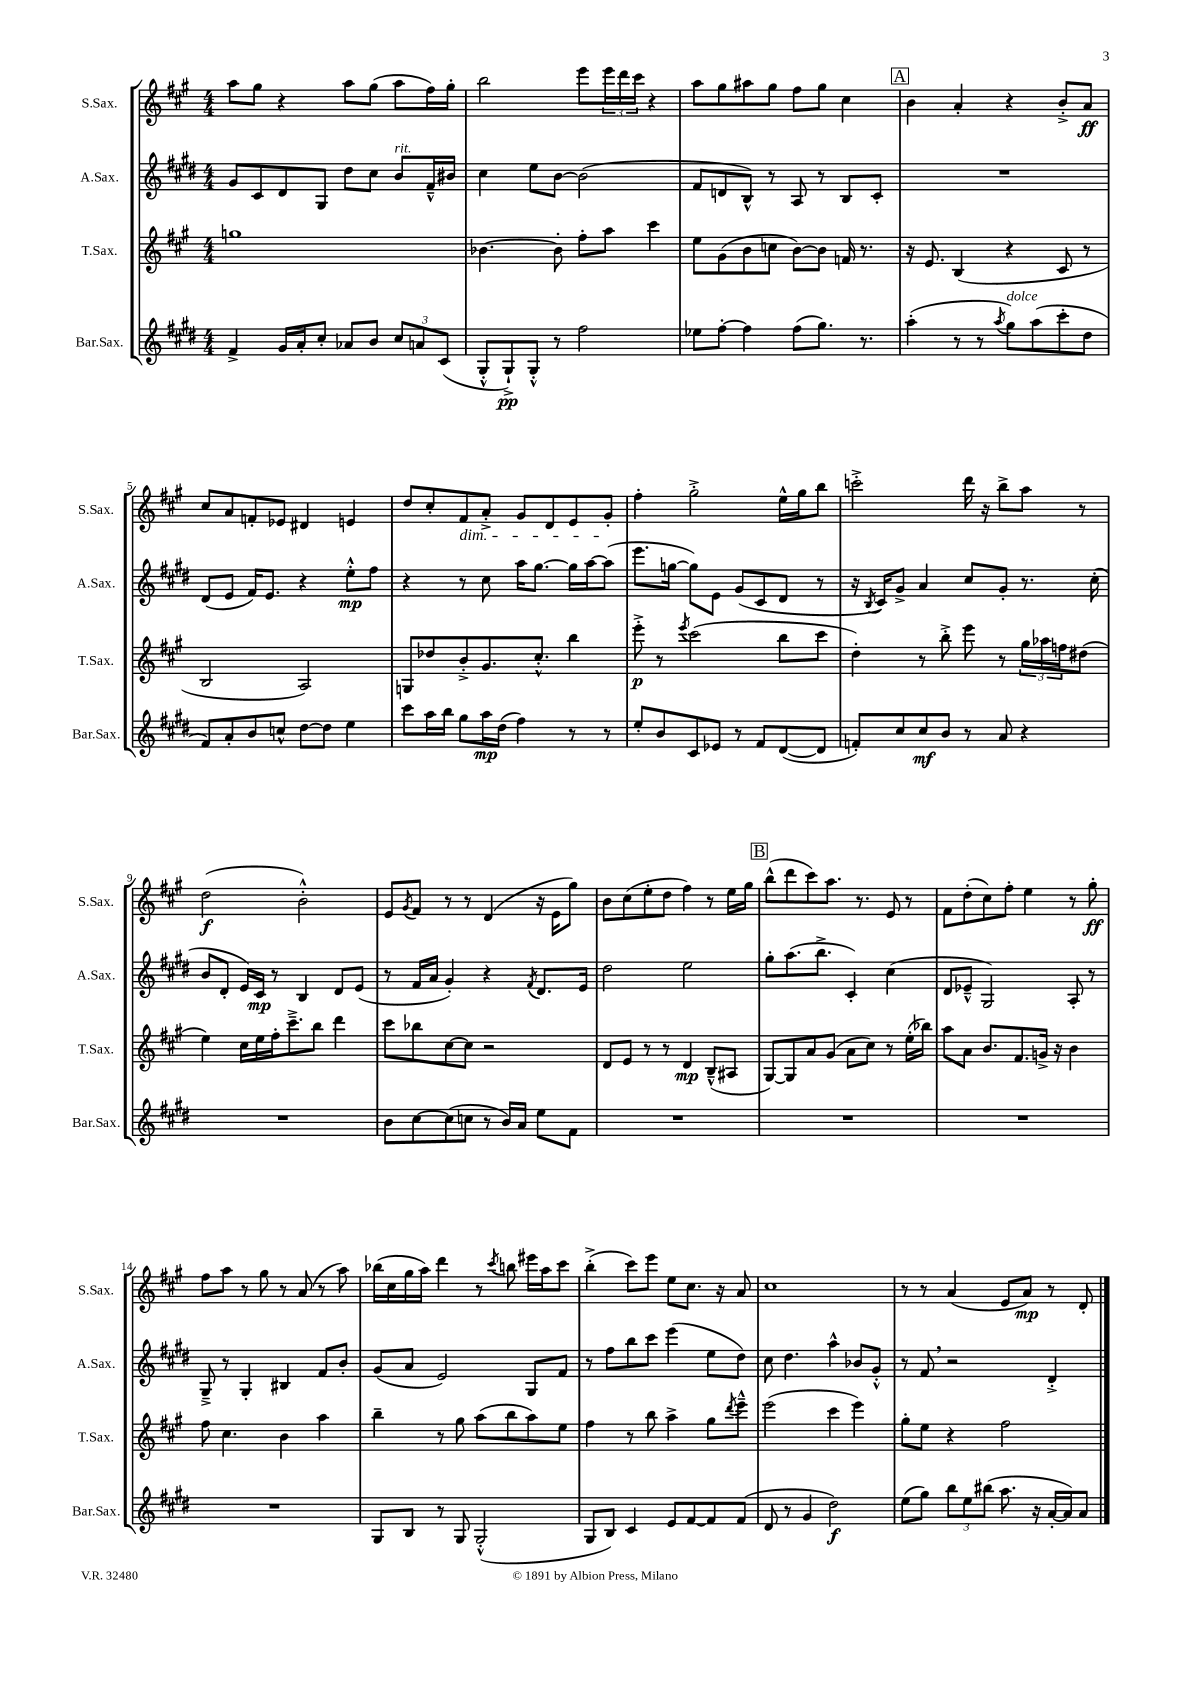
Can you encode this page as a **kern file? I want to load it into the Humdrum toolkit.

**kern	**kern	**kern	**kern
*staff4	*staff3	*staff2	*staff1
*clefG2	*clefG2	*clefG2	*clefG2
*k[f#c#g#d#]	*k[f#c#g#]	*k[f#c#g#d#]	*k[f#c#g#]
*M4/4	*M4/4	*M4/4	*M4/4
4f#^/	1gg	8g#/L	8aa\L
.	.	8c#/	8gg#\J
16g#/LL	.	8d#/	4r
16a'/J	.	.	.
8cc#'/J	.	8G#/J	.
8a-/L	.	8dd#\L	8aa\L
8b/J	.	8cc#\J	(8gg#\J
12cc#/L	.	8b/L	8aa\L
12a/	.	.	.
.	.	16f#~^^/L	16ff#\L)
(12c#/J	.	.	.
.	.	16b#/JJ	16gg#'\JJ
=	=	=	=
8G#'^^/L	[4.b-\	4cc#\	2bb\
8G#`^/)	.	.	.
8G#'^^/J	.	8ee\L	.
8r	8b-'\]	[8b\J	.
2ff#\	8ff#'\L	(2b\]	8eee\L
.	8aa\J	.	24eee\L
.	.	.	24ddd\
.	.	.	24ccc#\JJ
.	4ccc#\	.	4r
=	=	=	=
8ee-\L	8ee\L	8f#/L	8aa\L
[8ff#'\J	(8g#\	8d/	8gg#\
4ff#\]	8b\	8B^^/J)	8aa#\
.	8cc\J	8r	8gg#\J
(8ff#\L	[8b\L)	8A/	8ff#\L
8.gg#\J)	8b\]J	8r	8gg#\J
.	16f/	8B/L	4cc#\
8.r	8.r	.	.
.	.	8c#'/J	.
=	=	=	=
(4aa'\	16r	1r	4b\
.	8.e/	.	.
8r	(4B/	.	4a'/
8r	.	.	.
8qaa/	.	.	.
8gg#\L)	4r	.	4r
(8aa\	.	.	.
8ccc#'\	8c#/	.	8b'^/L
8dd#\J	8r	.	8a/J
=	=	=	=
8f#/L)	2B/	(8d#/L	8cc#/L
8a'/	.	8e/J	8a/
8b/	.	16f#/LK)	8f'/
.	.	8.e/J	.
8cc^^/J	.	.	8e-/J
[8dd#\L	2A/)	4r	4d#/
8dd#\]J	.	.	.
4ee\	.	8ee'^^\L	4e/
.	.	8ff#\J	.
=	=	=	=
8ccc#\L	8G/L	4r	8dd/L
16aa\L	8dd-/	.	8cc#'/
16bb\JJ	.	.	.
8gg#\L	8b'^/	8r	8f#/
16aa\L	8.g#/	8cc#\	8a'^/J
(16dd#\JJ	.	.	.
4ff#\)	.	16aa\LK	8g#/L
.	8.cc#'^^/J	[8.gg#\J	.
.	.	.	8d/
8r	4bb\	16gg#\]LL	8e/
.	.	[16aa\J	.
8r	.	(8aa\]J	8g#'/J
=	=	=	=
8ee'/L	8eee'^\	8.eee\L	4ff#'\
8b/	8r	.	.
.	.	[16gg\Jk	.
.	8qeee/	.	.
8c#/	(2ccc#\	8gg\]L)	2gg#'^\
8e-/J	.	8e\J	.
8r	.	(8g#/L	.
8f#/L	.	8c#/	.
([8d#/	8bb\L	8d#/J	16ee^^\LL
.	.	.	16gg#\J
8d#/]J	8ccc#\J	8r	8bb\J
=	=	=	=
8f'/L)	4dd'\)	16r	2ccc'^\
.	.	8qB/	.
.	.	16c#/LK)	.
8cc#/	.	8g#^/J	.
8cc#/	8r	4a/	.
8b/J	8bb'^\	.	.
8r	8eee\	8cc#/L	16ddd\
.	.	.	16r
8a/	8r	8g#'/J	8bb^\L
4r	24gg#\LL	8.r	8aa\J
.	24aa-\	.	.
.	24ff\J	.	.
.	(8dd#\J	.	8r
.	.	(16cc#'\	.
=	=	=	=
1r	4ee\)	8b/L	(2dd\
.	.	8d#'/J	.
.	16cc#\LL	16e/LL)	.
.	16ee\	16c#/JJ	.
.	16ff#'\J	8r	.
.	8.ccc#~^\	.	.
.	.	4B/	2b'^^\)
.	8bb\J	.	.
.	4ddd\	8d#/L	.
.	.	(8e/J	.
=	=	=	=
8b\L	8ccc#\L	8r	8e/L
.	.	.	8qg#/
[8cc#\	8bb-\	16f#/LL	8f#/J
.	.	16a/JJ	.
(8cc#\]	[8cc#\	4g#'/)	8r
8cc\J	8cc#\]J	.	8r
8r	2r	4r	(4d/
16b/LL)	.	.	.
16a/JJ	.	.	.
.	.	8qf#/	.
8ee\L	.	8.d#/L	16r
.	.	.	16e\LK
8f#\J	.	.	8gg#\J)
.	.	16e/Jk	.
=	=	=	=
1r	8d/L	2dd#\	8b\L
.	8e/J	.	(8cc#\
.	8r	.	8ee'\
.	8r	.	8dd\J
.	4d/	2ee\	4ff#\)
.	(8B~^^/L	.	8r
.	8A#/J	.	16ee\LL
.	.	.	16gg#\JJ
=	=	=	=
1r	[8G#/L)	8gg#'\L	(8bb^^\L
.	8G#/]	(8.aa\	8ddd\
.	8a/	.	8ccc#\)
.	.	8.bb^\J	.
.	(8g#/J	.	8.aa\J
.	8a\L	4c#'/)	.
.	.	.	8.r
.	8cc#\J)	.	.
.	8r	(4cc#\	8e/
.	(16ee'\LL	.	8r
.	16bb-\JJ)	.	.
=	=	=	=
1r	8aa\L	8d#/L	8f#\L
.	8a\J	8e-~^^/J	(8dd'\
.	8.b/L	2G#/)	8cc#\)
.	.	.	8ff#'\J
.	8.f#/	.	.
.	.	.	4ee\
.	16g^/Jk	.	.
.	16r	.	.
.	4b\	8A'/	8r
.	.	8r	8gg#'\
=	=	=	=
1r	8ff#\	8G#~^/	8ff#\L
.	4.cc#\	8r	8aa\J
.	.	4G#'/	8r
.	.	.	8gg#\
.	4b\	4B#/	8r
.	.	.	(8a/
.	4aa\	8f#/L	8r
.	.	8b'/J	8aa\)
=	=	=	=
8G#/L	4bb~\	(8g#/L	(16bb-\LL
.	.	.	16cc#\
8B/J	.	8a/J	16gg#\
.	.	.	16aa\JJ)
8r	8r	2e/)	4ddd\
8G#/	8gg#\	.	.
(2G#'^^/	(8aa\L	.	8r
.	.	.	8qccc#/
.	8bb\	.	8bb\
.	8aa\)	8G#/L	16eee#\LL
.	.	.	16aa\J
.	8ee\J	8f#/J	8ccc#\J
=	=	=	=
8G#/L	4ff#\	8r	(4bb'^\
8B/J)	.	8ff#\L	.
4c#/	8r	8bb\	8ccc#\L)
.	8bb\	8ccc#\J	8eee\J
8e/L	4aa^\	(4eee\	8ee\L
[8f#/	.	.	8.cc#\J
8f#/]	8gg#\L	8ee\L	.
.	.	.	16r
.	8qddd/	.	.
(8f#/J	8eee~^^\J	8dd#\J)	8a/
=	=	=	=
8d#/	(2eee\	8cc#\	1cc#
8r	.	4.dd#\	.
4g#/	.	.	.
2dd#\)	4ccc#\	4aa^^\	.
.	4eee\)	8b-/L	.
.	.	8g#'^^/J	.
=	=	=	=
(8ee\L	8gg#'\L	8r	8r
8gg#\J)	8ee\J	8f#/	8r
12bb\L	4r	2r	(4a/
12ee\	.	.	.
(12bb#\J	.	.	.
8.aa\	2ff#\	.	8e/L
.	.	.	8a/J)
16r	.	.	.
[16a'/LL	.	4d#'^/	8r
16a/]J)	.	.	.
8a/J	.	.	8d'/
==	==	==	==
*-	*-	*-	*-
